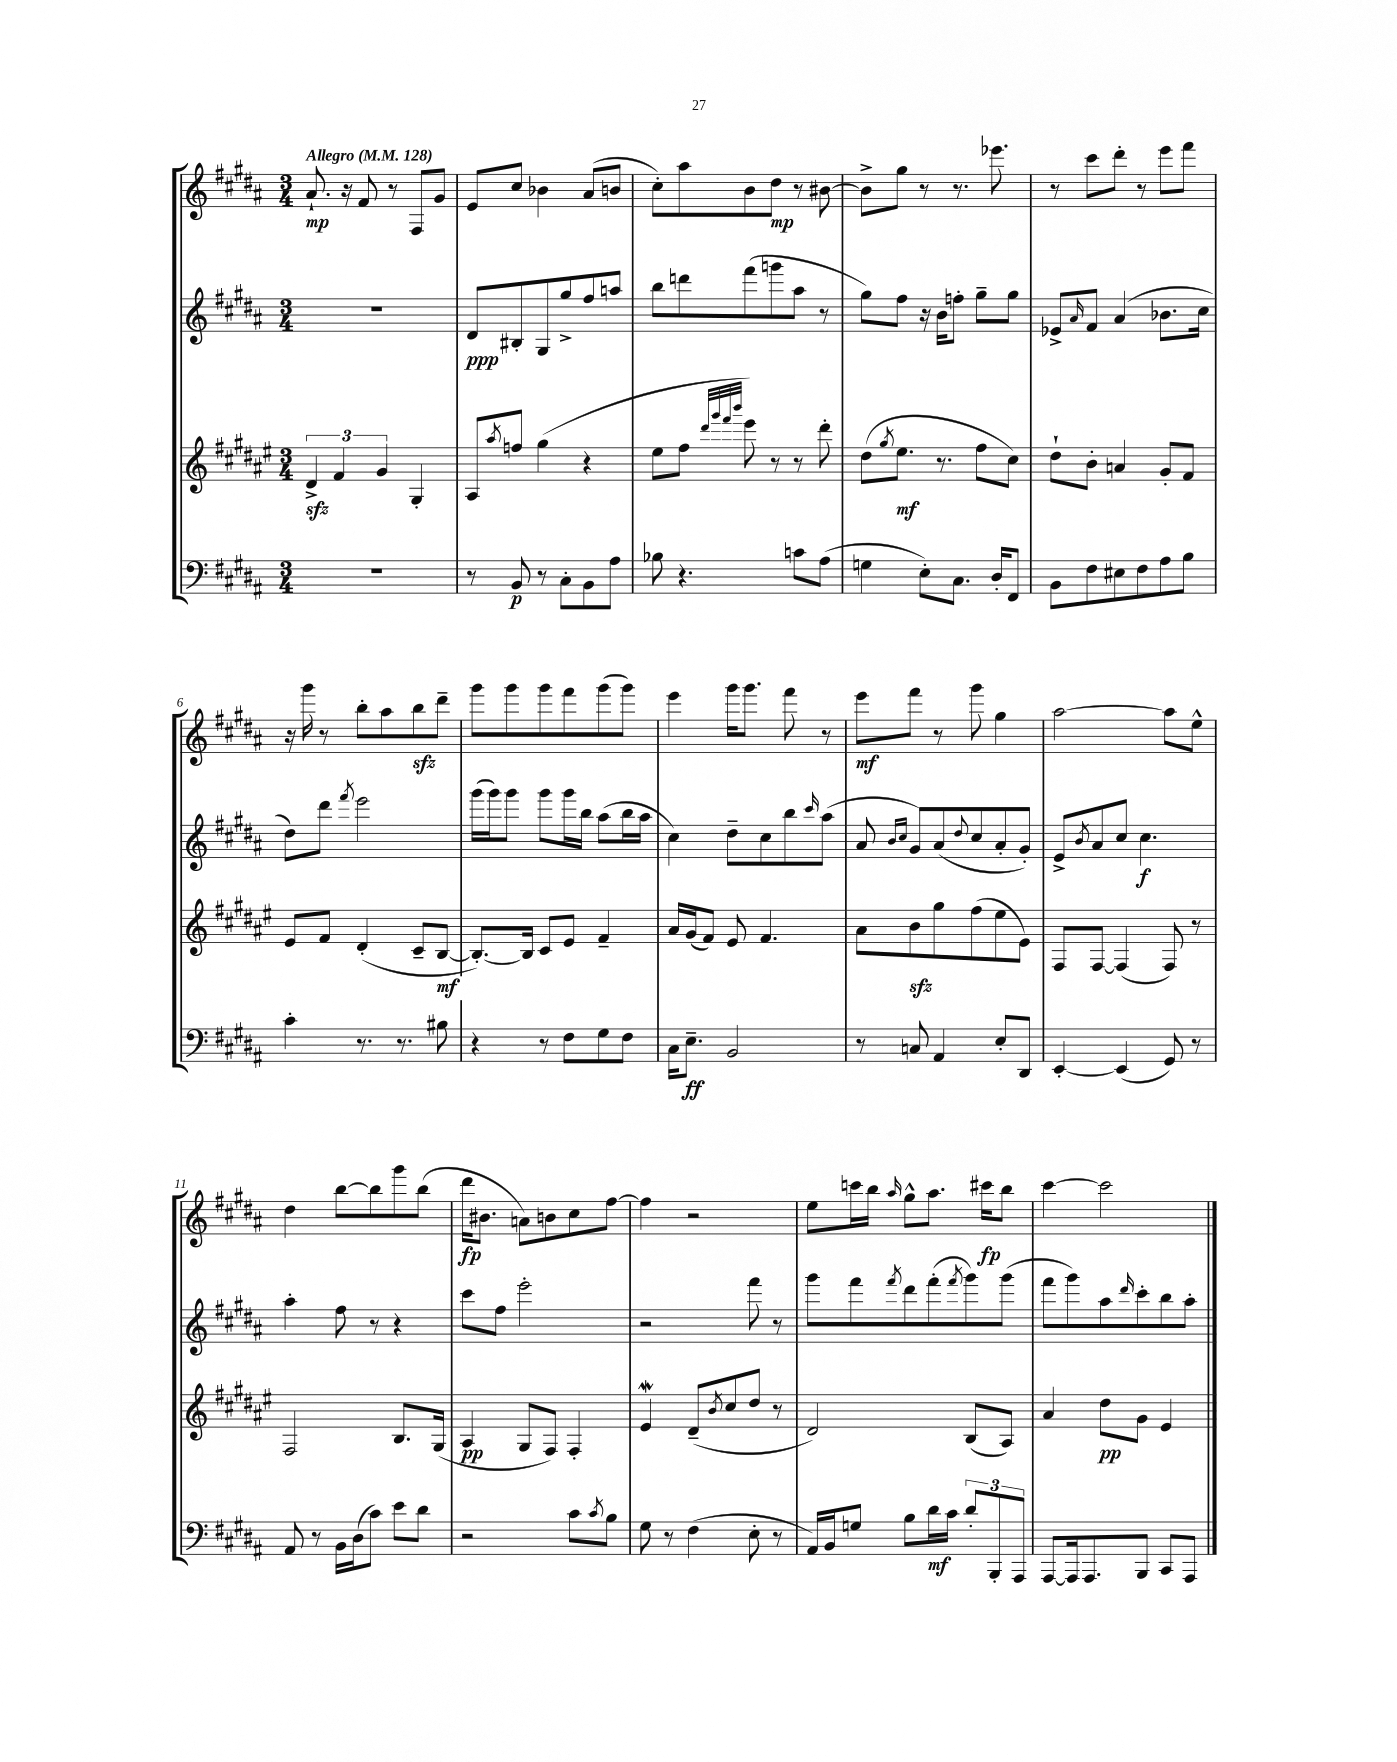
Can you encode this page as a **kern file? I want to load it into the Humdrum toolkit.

**kern	**kern	**kern	**kern
*staff4	*staff3	*staff2	*staff1
*clefF4	*clefG2	*clefG2	*clefG2
*k[f#c#g#d#a#]	*k[f#c#g#d#a#e#]	*k[f#c#g#d#a#]	*k[f#c#g#d#a#]
*M3/4	*M3/4	*M3/4	*M3/4
*MM128	*MM128	*MM128	*MM128
2.r	6d#^	2.r	8.a#`
.	6f#	.	.
.	.	.	16r
.	.	.	8f#
.	6g#	.	.
.	.	.	8r
.	4G#'	.	8F#
.	.	.	8g#
=	=	=	=
8r	8A#	8d#	8e
.	8qaa#	.	.
8BB	8ff	8B#'	8cc#
8r	(4gg#	8G#	4b-
8C#'	.	8gg#^	.
8BB	4r	8ff#	(8a#
8A#	.	8aa	8b
=	=	=	=
8B-	8ee#	8bb	8cc#')
4.r	8ff#	8ddd	8aa#
.	32qqddd#	.	.
.	32qqggg#	.	.
.	32qqfff#	.	.
.	32qqbbb	.	.
.	8eee#)	(8fff#	8b
.	8r	8ggg	8dd#
8c	8r	8aa#	8r
(8A#	8ddd#'	8r	[8b#
=	=	=	=
4G	(8dd#	8gg#)	8b#^]
.	8qgg#	.	.
.	8.ee#	8ff#	8gg#
8E')	.	16r	8r
.	8.r	16b	.
8.C#	.	8ff'	8.r
.	8ff#	8gg#~	.
16D#'	.	.	8.eee-
8FF#	8cc#)	8gg#	.
=	=	=	=
8BB	8dd#`	8e-^	8r
.	.	16qqa#	.
8F#	8b'	8f#	8ccc#
8E#	4a	(4a#	8ddd#'
8F#	.	.	8r
8A#	8g#'	8.b-	8eee
8B	8f#	.	8fff#
.	.	16cc#	.
=	=	=	=
4c#'	8e#	8dd#)	16r
.	.	.	16ggg#
.	8f#	8ddd#	8r
.	.	8qfff#	.
8.r	(4d#'	2eee	8bb'
.	.	.	8aa#
8.r	.	.	.
.	8c#~	.	8bb
8B#	[8B	.	8ddd#~
=	=	=	=
4r	8.B'_)	(16ggg#	8ggg#
.	.	16ggg#)	.
.	.	8ggg#	8ggg#
.	16B]	.	.
8r	8c#	8ggg#	8ggg#
8F#	8e#	16ggg#	8fff#
.	.	16bb	.
8G#	4f#~	(8aa#	(8ggg#
8F#	.	16bb	8ggg#)
.	.	16aa#	.
=	=	=	=
16C#	16a#	4cc#)	4eee
8.E~	(16g#	.	.
.	8f#)	.	.
2BB	8e#	8dd#~	16ggg#
.	.	.	8.ggg#
.	4.f#	8cc#	.
.	.	8bb	8fff#
.	.	16qqccc#	.
.	.	(8aa#	8r
=	=	=	=
8r	8a#	8a#	8eee
.	.	16qqb	.
.	.	16qqcc#	.
8C	8b	8g#)	8fff#
4AA#	8gg#	(8a#	8r
.	.	8qqdd#	.
.	(8ff#	8cc#	8ggg#
8E'	8ee#	8a#'	4gg#
8DD#	8e#)	8g#')	.
=	=	=	=
[4EE'	8F#	8e^	[2aa#
.	.	8qb	.
.	[8F#	8a#	.
(4EE]	(4F#]	8cc#	.
.	.	4.cc#	.
8GG#)	8F#)	.	8aa#]
8r	8r	.	8ee^^
=	=	=	=
8AA#	2F#	4aa#'	4dd#
8r	.	.	.
16BB	.	8ff#	[8bb
(16D#	.	.	.
8c#)	.	8r	8bb]
8e	8.B	4r	8ggg#
8d#	.	.	(8bb
.	(16G#	.	.
=	=	=	=
2r	4A#	8ccc#	16ddd#
.	.	.	8.b#
.	.	8ff#	.
.	8G#	2eee'	8a)
.	8F#)	.	8b
8c#	4F#'	.	8cc#
8qc#	.	.	.
8B	.	.	[8ff#
=	=	=	=
8G#	4e#	2r	4ff#]
8r	.	.	.
(4F#	(8d#~	.	2r
.	8qb	.	.
.	8cc#	.	.
8E'	8dd#	8fff#	.
8r	8r	8r	.
=	=	=	=
16AA#)	2d#)	8ggg#	8ee
16BB	.	.	.
8G	.	8fff#	16ccc
.	.	.	16bb
.	.	8qfff#	16qqaa#
8B	.	8ddd#	8gg#^^
16d#	.	(8fff#'	8.aa#
16c#	.	.	.
.	.	8qfff#	.
12d#'	(8B	8ggg#)	.
.	.	.	16ccc#
12BBB'	.	.	.
.	8A#)	(8ggg#	8bb
12AAA#	.	.	.
=	=	=	=
[8AAA#	4a#	8fff#	[4ccc#
16AAA#]	.	8ggg#)	.
8.AAA#	.	.	.
.	8dd#	8aa#	2ccc#]
.	.	16qqddd#	.
8BBB	8g#	8ccc#'	.
8CC#	4e#	8bb	.
8AAA#	.	8aa#'	.
==	==	==	==
*-	*-	*-	*-
